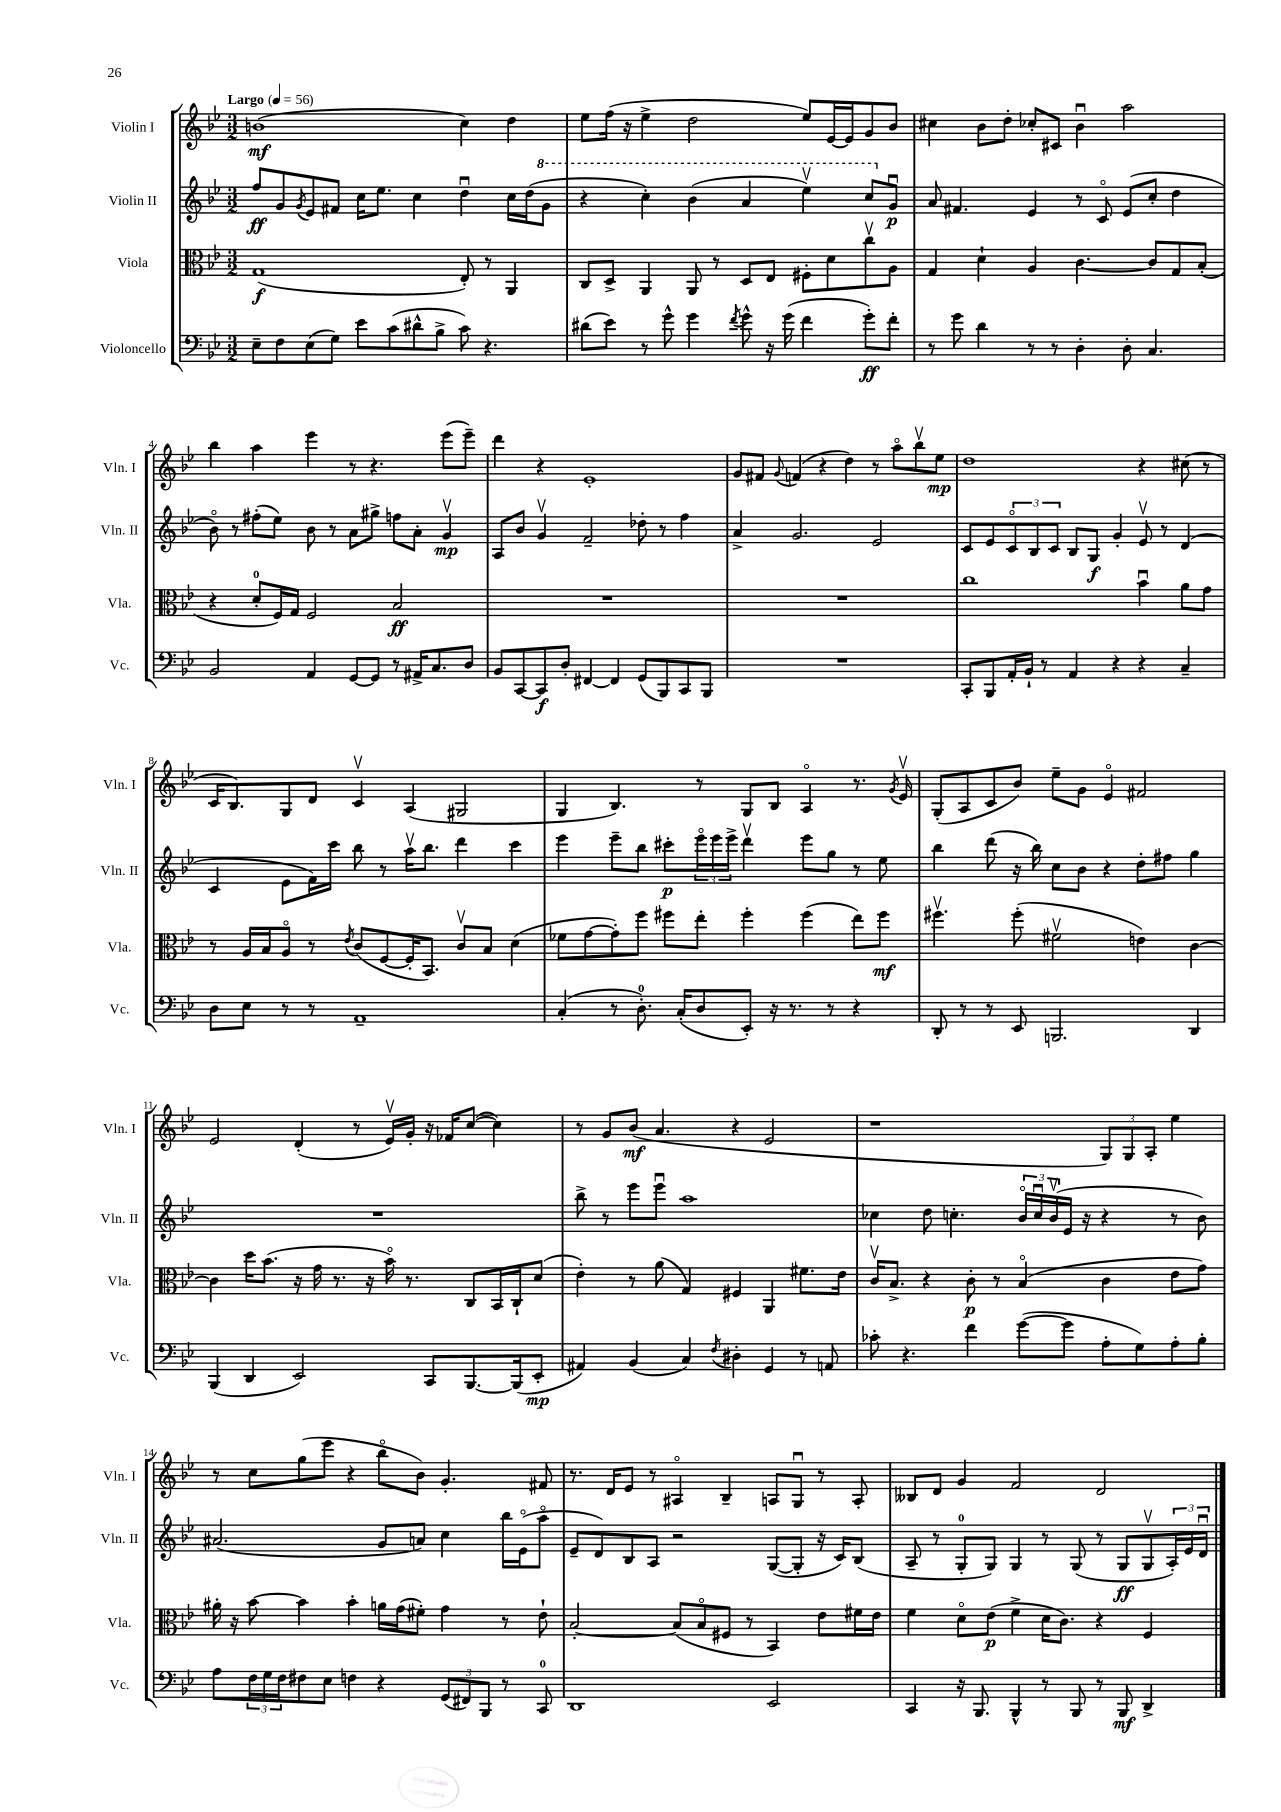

**kern	**kern	**kern	**kern
*staff4	*staff3	*staff2	*staff1
*clefF4	*clefC3	*clefG2	*clefG2
*k[b-e-]	*k[b-e-]	*k[b-e-]	*k[b-e-]
*M3/2	*M3/2	*M3/2	*M3/2
*MM56	*MM56	*MM56	*MM56
8E-~\L	(1G	8ff/L	(1b
8F\	.	8g/	.
.	.	8qg/	.
(8E-\	.	8e-/	.
8G\J)	.	8f#/J	.
8e-\L	.	16cc\LK	.
.	.	8.ee-\J	.
(8c\	.	.	.
8d#^^\	.	4cc\	.
8B-^\J	.	.	.
8c\)	8E-'/)	4ddu\	4cc\)
4.r	8r	.	.
.	4AA/	16cc\LL	4dd\
.	.	(16dd\J	.
.	.	8gg\J	.
=	=	=	=
(8d#\L	8C/L	4r	8ee-\L
8e-\J)	8D^/J	.	(16ff\Jk
.	.	.	16r
8r	4AA/	4ccc'\)	4ee-^\
8g^^\	.	.	.
4g\	8AA/	(4bb-\	2dd\
.	8r	.	.
8qf/	.	.	.
8g^^\	8D/L	4aa/	.
16r	8E-/J	.	.
(16g\	.	.	.
4f\	8F#'\L	4eee-v\)	8ee-/L)
.	8d\	.	[16e-/L
.	.	.	16e-/]J
8g'\L)	8ccv\	8ccc/L	8g/
8f'\J	8A\J	8gu/J	8b-/J
=	=	=	=
8r	4G/	8a/	4cc#\
8g\	.	4.f#/	.
4d\	4d`\	.	8b-\L
.	.	.	8dd'\J
8r	4A/	4e-/	8cc-'/L
8r	.	.	8c#/J
4D'\	[4.c\	8r	4b-u\
.	.	8co/	.
8D'\	.	(8e-/L	2aa\
4.C/	8c/]L	8cc'/J	.
.	8G/	4dd\	.
.	(8B-'/J	.	.
=	=	=	=
2BB-/	4r	8b-o\)	4bb-\
.	.	8r	.
.	8d'/L	(8ff#'\L	4aa\
.	16F/L)	8ee-\J)	.
.	16G/JJ	.	.
4AA/	2F/	8b-\	4eee-\
.	.	8r	.
[8GG/L	.	8a\L	8r
8GG/]J	.	8gg#^\J	4.r
8r	2B-/	8ff\L	.
16AA#^/LK	.	8a'\J	.
8.C/	.	.	.
.	.	4gv/	(8eee-\L
8D/J	.	.	8eee-~\J)
=	=	=	=
8BB-/L	1.r	8A/L	4ddd\
[8CC/	.	8b-/J	.
8CC/]	.	4gv/	4r
8D'/J	.	.	.
[4FF#/	.	2f~/	1e-'
4FF#/]	.	.	.
(8GG/L	.	8dd-'\	.
8BBB-/)	.	8r	.
8CC/	.	4ff\	.
8BBB-/J	.	.	.
=	=	=	=
1.r	1.r	4a^/	8g/L
.	.	.	8f#/J
.	.	.	8qqg/
.	.	2.g/	(4f/
.	.	.	4r
.	.	.	4dd\)
.	.	2e-/	8r
.	.	.	8aao\L
.	.	.	8bb-v\
.	.	.	8ee-\J
=	=	=	=
8CC'/L	1cc	8c/L	1dd
8BBB-/	.	8e-/	.
16AA'/L	.	12co/	.
16BB-`/JJ	.	.	.
.	.	12B-/	.
8r	.	.	.
.	.	12c/J	.
4AA/	.	8B-/L	.
.	.	8G/J	.
4r	.	4g'/	.
4r	4b-u\	8e-v/	4r
.	.	8r	.
4C~/	8a\L	(4d/	(8cc#\
.	8g\J	.	8r
=	=	=	=
8D\L	8r	4c/	16c/LK
.	.	.	8.B-/)
8E-\J	16A/LL	.	.
.	16B-/J	.	.
8r	8Ao/J	8e-\L	8G/
8r	8r	16f\L)	8d/J
.	.	16ccc\JJ	.
.	8qe-/	.	.
1AA~	(8c/L	8bb-\	4cv/
.	[8F/	8r	.
.	16F'/]K	16aav\LK	(4A/
.	8.BB-/J)	8.bb-\J	.
.	8cv/L	4ddd\	2G#/
.	8B-/J	.	.
.	(4d\	4ccc\	.
=	=	=	=
(4C'/	8f-\L	4eee-\	4G/
.	[8g\	.	.
8r	8g'\])	8eee-~\L	4.B-/)
8.D'\)	8ff\J	8bb-\J	.
.	8ff#\L	8ccc#'\L	.
(16C'/LK	.	.	.
8D/	8ee-'\J	24eee-o\L	8r
.	.	24eee-\	.
.	.	24eee-^\JJ	.
8EE-'/J)	4ff#'\	4dddv\	8G/L
16r	.	.	8B-/J
8.r	.	.	.
.	(4ff#\	8eee-\L	4Ao/
8r	.	8gg\J	.
4r	8ee-\L)	8r	8.r
.	8ff#\J	8ee-\	.
.	.	.	8qg/
.	.	.	16e-v/
=	=	=	=
8DD'/	4.ff#v\	4bb-\	(8G'/L
8r	.	.	8A/
8r	.	(8ddd\	8c/
8EE-/	(8ff#'\	16r	8b-/J)
.	.	16bb-\)	.
2.BBB/	2f#v\	8cc\L	8ee-~\L
.	.	8b-\J	8g\J
.	.	4r	4e-o/
.	4e\)	8dd'\L	2f#/
.	.	8ff#\J	.
4DD/	[4c\	4gg\	.
=	=	=	=
(4BBB-/	4c\]	1.r	2e-/
4DD/	16dd\LK	.	.
.	(8.b-\J	.	.
2EE-/)	16r	.	(4d'/
.	16g\	.	.
.	8.r	.	.
.	.	.	8r
.	16r	.	.
.	16b-o\)	.	16e-v/LL)
.	8.r	.	16g'/JJ
8CC/L	.	.	16r
.	.	.	16f-/LK
[8.BBB-/	8C/L	.	([8cc/J
.	16BB-/L	.	4cc\])
(16BBB-/]k	16C`/J	.	.
8EE-'/J	(8d/J	.	.
=	=	=	=
4AA#/)	4e-'\)	8bb-^\	8r
.	.	8r	8g/L
(4BB-/	8r	8eee-\L	(8b-/J
.	(8a\	8eee-u\J	4.a/
4C/)	4G/)	1aa	.
8qF/	.	.	.
4D#'\	4F#/	.	4r
4GG/	4AA/	.	2e-/
8r	8.f#\L	.	.
8AA/	.	.	.
.	16e-\Jk	.	.
=	=	=	=
8c-'\	16cv/LK	4cc-\	1r
.	8.B-^/J	.	.
4.r	.	.	.
.	4r	8dd\	.
.	.	4.cc'\	.
4f\	8c'\	.	.
.	8r	.	.
([8g\L	(4B-o/	24b-o/LL	.
.	.	24ccu/	.
.	.	(24b-v/	.
8g\]J	.	16e-/JJ	.
.	.	16r	.
8A'\L	4c\	4r	12G/L)
.	.	.	12G/
8G\)	.	.	.
.	.	.	12A'/J
8A'\	8e-\L	8r	4ee-\
8B-'\J	8g\J)	8b-\)	.
=	=	=	=
8A\L	16a#'\	(2.a#/	8r
.	16r	.	.
24F\L	[8b-\	.	8cc\L
24G\	.	.	.
24F\J	.	.	.
8F#\	4b-\]	.	(8gg\
8E-\J	.	.	8eee-\J
4F\	4b-'\	.	4r
4r	16a\LL	8g/L	8bb-o\L
.	(16g\J	.	.
.	8f#'\J)	8a/J)	8b-\J)
(12GG/L	4g\	4cc\	4.g'/
12FF#/)	.	.	.
12BBB-/J	.	.	.
8r	8r	16bb-\LL	.
.	.	(16e-o\J	.
8CC/	8e-`\	8aao\J	8f#/
=	=	=	=
1DD	[2B-'/	8e-~/L	8.r
.	.	8d/)	.
.	.	.	16d/LK
.	.	8B-/	8e-/J
.	.	8A/J	8r
.	(8B-/]L	2r	4A#o/
.	8B-o/	.	.
.	8F#/J	.	4B-~/
.	8r	.	.
2EE-/	4BB-/)	([8G/L	8A/L
.	.	8G'/]J	8Gu/J
.	8e-\L	16r	8r
.	.	16c/LK)	.
.	16f#\L	(8B-/J	8A'/
.	16e-\JJ	.	.
=	=	=	=
4CC/	4f\	8A~/	8B--/L
.	.	8r	8d/J
16r	8do\L	8G'/L	4g/
8.BBB-/	.	.	.
.	(8e-\J	8G/J)	.
4BBB-^^/	4f^\	4G/	2f/
8r	16d\LK	8r	.
.	8.c\J)	.	.
8BBB-/	.	(8G/	.
8r	4r	8r	2d/
8BBB-/	.	8G/L	.
4DD^/	4F/	8Gv/	.
.	.	24A'/L)	.
.	.	24e-/	.
.	.	24du/JJ	.
==	==	==	==
*-	*-	*-	*-
